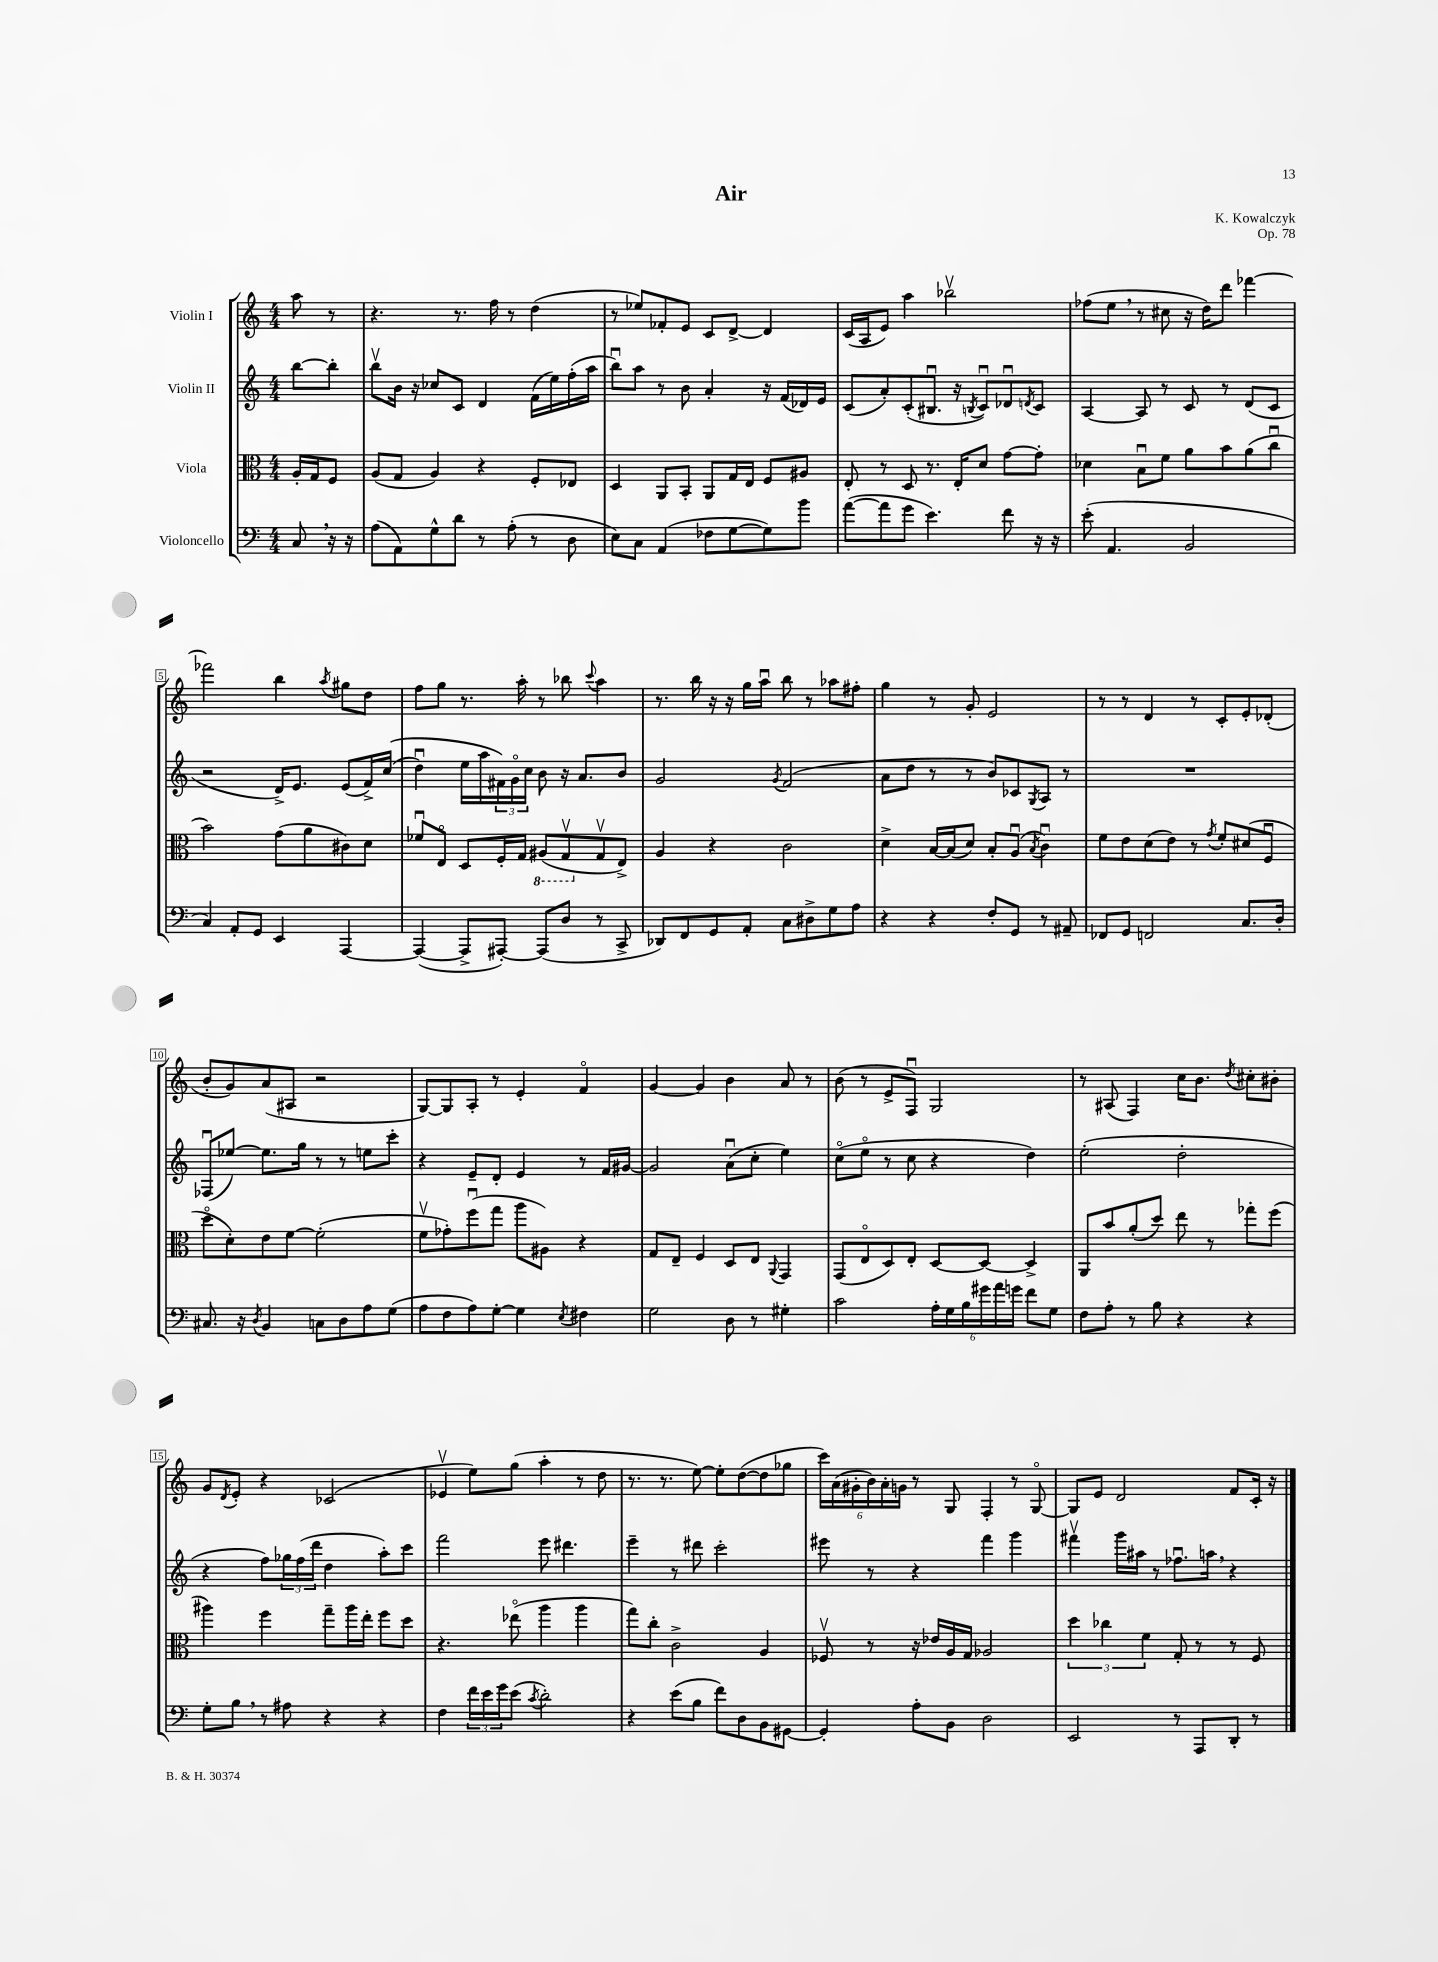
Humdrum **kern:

**kern	**kern	**kern	**kern
*staff4	*staff3	*staff2	*staff1
*clefF4	*clefC3	*clefG2	*clefG2
*k[]	*k[]	*k[]	*k[]
*M4/4	*M4/4	*M4/4	*M4/4
8C	16A'	[8bb	8aa
.	16G	.	.
16r	8F	8bb']	8r
16r	.	.	.
=	=	=	=
(8A	(8A	8bbv	4.r
8AA)	8G	16b	.
.	.	16r	.
8G^^	4A)	8cc-	.
8d	.	8c	8.r
8r	4r	4d	.
.	.	.	16ff
(8A'	.	.	8r
8r	8F'	(16f	(4dd
.	.	16ee)	.
8D	8E-	(16ff'	.
.	.	16aa	.
=	=	=	=
8E)	4D	8bbu)	8r
8C	.	8aa	8ee-)
(4AA	8AA	8r	8f-'
.	8BB'	8b	8e
8F-	8AA	4a'	8c
[8G	16G	.	[8d^
.	16E	.	.
8G])	8F	16r	4d]
.	.	(16f	.
8b	8A#	16d-)	.
.	.	16e	.
=	=	=	=
([8a	8E'	(8c	(16c
.	.	.	16A
8a]	8r	8a')	8e)
8g	8D	(8c'	4aa
4.e)	8.r	8.B#u	.
.	.	.	2bb-v
.	16E'	16r	.
.	.	8qB	.
.	8d	8cu)	.
8f	[8g	8d-u	.
.	.	8qd	.
16r	8g']	8c	.
16r	.	.	.
=	=	=	=
(8e'	4d-	[4A	(8ff-
4.AA	.	.	8ee
.	8Bu	8A]	8r
.	8f	8r	8cc#
2BB	8a	8c	16r
.	.	.	16dd)
.	8b	8r	8ddd
.	(8a	(8d	[4fff-
.	8ccu	8c	.
=	=	=	=
4C)	2b)	2r	2fff-]
8AA'	.	.	.
8GG	.	.	.
4EE	(8g	16d^)	4bb
.	.	8.e	.
.	8a	.	.
.	.	.	8qaa
[4AAA	8c#)	(8e	8gg#
.	8d	16f^)	8dd
.	.	&((16cc	.
=	=	=	=
(4AAA_	8f-u	4ddu)	8ff
.	8Eo	.	8gg
8AAA^]	8D	16ee	8.r
.	.	16aa	.
[8AAA#')	16F'	24f#&)	.
.	.	24go	.
.	16G	.	16aa'
.	.	24cc	.
(8AAA#]	(8AA#	8b	8r
8D	8GGv	16r	8bb-
.	.	8.a	.
.	.	.	8qqccc
8r	8Gv	.	4aa
8CC^	8E^)	8b	.
=	=	=	=
8DD-)	4A	2g	8.r
8FF	.	.	.
.	.	.	16bb
8GG	4r	.	16r
.	.	.	16r
8AA'	.	.	16gg
.	.	.	16aau
.	.	8qg	.
8C	2c	(2f	8bb
8D#^	.	.	8r
8G	.	.	8aa-
8A	.	.	8ff#'
=	=	=	=
4r	4d^	8a	4gg
.	.	8dd	.
4r	[16B	8r	8r
.	(16B]	.	.
.	8d)	8r	8g'
8F'	8B'	8b)	2e
8GG	(8Au	8c-	.
.	8qB	8qG	.
8r	4cu)	8A	.
8AA#~	.	8r	.
=	=	=	=
8FF-	8f	1r	8r
8GG	8e	.	8r
2FF	(8d	.	4d
.	8e)	.	.
.	8r	.	8r
.	8qg	.	.
.	8f'	.	8c'
8.C	(8d#	.	8e'
.	8Fu	.	(8d-'
16D'	.	.	.
=	=	=	=
8.C#	8ddo	(8F-u	8b'
.	8d')	[8ee-)	8g)
16r	.	.	.
8qD	.	.	.
4BB	8e	8.ee-]	(8a
.	[8f	.	8A#
.	.	16gg	.
8C	(2f']	8r	2r
8D	.	8r	.
8A	.	8ee	.
(8G	.	8ccc'	.
=	=	=	=
8A	8fv	4r	[8G)
8F	8g-')	.	8G]
8A)	(8ffu	8e~	8A'
[8G'	8gg	8d'	8r
4G]	8aa	4e	4e'
.	8A#)	.	.
8qE	.	.	.
4F#	4r	8r	4fo
.	.	16f	.
.	.	[16g#	.
=	=	=	=
2G	8G	2g#]	[4g
.	8E~	.	.
.	4F	.	4g]
8D	8D	(8au	4b
8r	8E	8cc'	.
.	8qqAA	.	.
4G#'	4GG	4ee)	8a
.	.	.	8r
=	=	=	=
2c	(8GG	(8cco	(8b
.	8Eo	8eeo	8r
.	8D)	8r	8e^
.	8E'	8cc	8Fu)
24A'	[8D	4r	2G
24G	.	.	.
24B	.	.	.
24g#	8D_	.	.
24a	.	.	.
24g	.	.	.
8f	4D^]	4dd)	.
8G	.	.	.
=	=	=	=
8F	8AA	(2ee'	8r
8A'	8b	.	(8A#
8r	(8a'	.	4F)
8B	8dd)	.	.
4r	8ee	2dd'	16cc
.	.	.	8.b
.	8r	.	.
.	.	.	8qdd
4r	8gg-'	.	8cc#'
.	(8ff	.	8b#'
=	=	=	=
8G'	4aa#)	4r	8g
.	.	.	8qd
8B	.	.	8e'
8r	4ff	8ff)	4r
8A#	.	24gg-	.
.	.	(24ff	.
.	.	24ddd	.
4r	8gg~	4dd	(2c-
.	16aa#	.	.
.	16ee'	.	.
4r	8ff	8aa')	.
.	8dd	8ccc	.
=	=	=	=
4F	4.r	2fff	4e-v
24f	.	.	8ee)
24e	.	.	.
24g	.	.	.
(8e	(8ee-o	.	(8gg
8qc	.	.	.
2d')	4aa	8eee	4aa'
.	.	4.ddd#	.
.	4aa	.	8r
.	.	.	8dd
=	=	=	=
4r	8gg)	4eee~	8.r
.	8cc'	.	.
.	.	.	8.r
(8e	2c^	8r	.
8B	.	8ddd#	[8ee)
8f)	.	2ccc'	8ee']
8D	.	.	([8dd
8BB	4A	.	8dd]
[8GG#	.	.	8gg-
=	=	=	=
4GG#']	8F-v	8eee#	24ccc)
.	.	.	(24a
.	.	.	24g#'
.	8r	8r	24b)
.	.	.	24a'
.	.	.	24g
8A'	16r	4r	8r
.	16e-	.	.
8BB	16A	.	8G
.	16G	.	.
2D	2A-	4fff	4F'
.	.	4ggg	8r
.	.	.	[8Go
=	=	=	=
2EE	6dd	4fff#v	8G]
.	.	.	8e
.	6cc-	.	.
.	.	16ggg	2d
.	.	16aa#	.
.	6f	.	.
.	.	8r	.
8r	8G'	8.ff-u	.
8AAA	8r	.	.
.	.	16aa	.
8DD'	8r	4r	8f
8r	8F	.	16c'
.	.	.	16r
==	==	==	==
*-	*-	*-	*-
